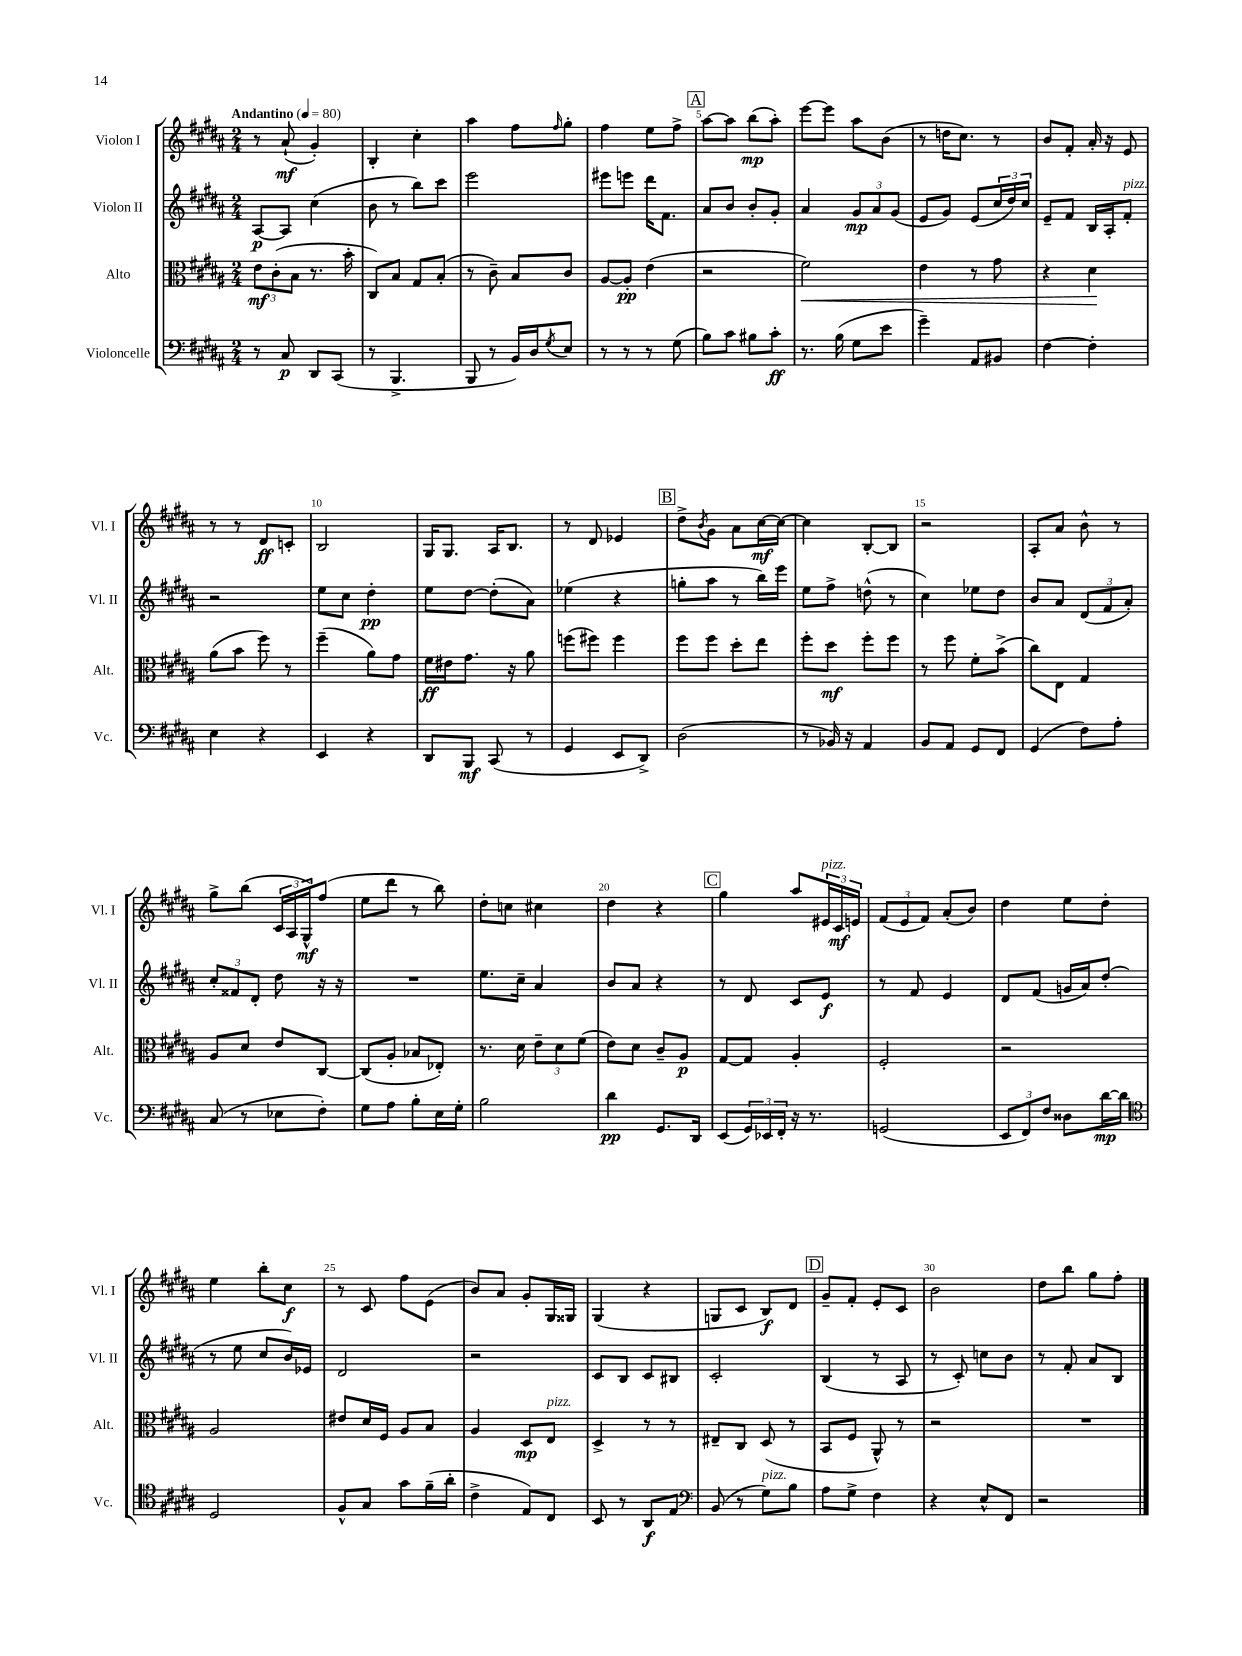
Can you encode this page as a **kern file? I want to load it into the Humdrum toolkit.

**kern	**dynam	**kern	**dynam	**kern	**dynam	**kern	**dynam
*part4	*part4	*part3	*part3	*part2	*part2	*part1	*part1
*staff4	*staff4	*staff3	*staff3	*staff2	*staff2	*staff1	*staff1
*I"Violoncelle	*	*I"Alto	*	*I"Violon II	*	*I"Violon I	*
*I'Vc.	*	*I'Alt.	*	*I'Vl. II	*	*I'Vl. I	*
*clefF4	*	*clefC3	*	*clefG2	*	*clefG2	*
*k[f#c#g#d#a#]	*	*k[f#c#g#d#a#]	*	*k[f#c#g#d#a#]	*	*k[f#c#g#d#a#]	*
*M2/4	*	*M2/4	*	*M2/4	*	*M2/4	*
*MM80	*	*MM80	*	*MM80	*	*MM80	*
=1	=1	=1	=1	=1	=1	=1	=1
!	!	!	!	!	!	!LO:TX:a:B:t=Andantino	!
8r	.	12e\L	mf	[8A#/L	p	8r	.
.	.	(12c#'\	.	.	.	.	.
8C#/	p	.	.	8A#/J]	.	(8a#`/	mf
.	.	12B\J	.	.	.	.	.
8DD#/L	.	8.r	.	(4cc#\	.	4g#'/)	.
(8CC#/J	.	.	.	.	.	.	.
.	.	16b'\	.	.	.	.	.
=2	=2	=2	=2	=2	=2	=2	=2
8r	.	8C#/L)	.	8b\	.	4B'/	.
4.BBB^/	.	8B/J	.	8r	.	.	.
.	.	8G#/L	.	8bb\L)	.	4cc#'\	.
.	.	(8B'/J	.	8ccc#\J	.	.	.
=3	=3	=3	=3	=3	=3	=3	=3
8BBB/	.	8r	.	2eee\	.	4aa#\	.
8r	.	8c#~\)	.	.	.	.	.
16BB/LL)	.	8B/L	.	.	.	8ff#\L	.
16D#/J	.	.	.	.	.	.	.
8qG#/	.	.	.	.	.	16qqff#/	.
8E/J	.	8c#/J	.	.	.	8gg#'\J	.
=4	=4	=4	=4	=4	=4	=4	=4
8r	.	[8A#/L	.	8eee#X\L	.	4ff#\	.
8r	.	8A#'/J]	pp	8eeen\J	.	.	.
8r	.	(4e\	.	16ddd#\KL	.	8ee\L	.
.	.	.	.	8.f#\J	.	.	.
(8G#\	.	.	.	.	.	8ff#^\J	.
!!LO:REH:place=s1:t=A
=5	=5	=5	=5	=5	=5	=5	=5
8B\L)	.	2r	.	8a#/L	.	[8aa#\L	.
8c#\J	.	.	.	8b/J	.	8aa#\J]	.
8B#X\L	.	.	.	8b'/L	.	(8bb\L	mp
8c#'\J	ff	.	.	8g#'/J	.	8aa#'\J)	.
=6	=6	=6	=6	=6	=6	=6	=6
!	!	!	!LO:HP:b	!	!	!	!
8.r	.	2f#\)	<	4a#/	.	[8eee\L	.
.	.	.	.	.	.	8eee\J]	.
(16B\	.	.	.	.	.	.	.
8G#\L	.	.	.	12g#/L	mp	8aa#\L	.
.	.	.	.	12a#/	.	.	.
8e\J	.	.	.	.	.	(8b\J	.
.	.	.	.	(12g#/J	.	.	.
=7	=7	=7	=7	=7	=7	=7	=7
4g#~\)	.	4e\	.	8e/L	.	8r	.
.	.	.	.	8g#/J)	.	16ddn\KL	.
.	.	.	.	.	.	8.cc#\J)	.
8AA#/L	.	8r	.	(8e/L	.	.	.
8BB#X/J	.	8g#\	.	24cc#/L	.	8r	.
.	.	.	.	24dd#/)	.	.	.
.	.	.	.	24cc#/JJ	.	.	.
=8	=8	=8	=8	=8	=8	=8	=8
[4F#\	.	4r	.	8e~/L	.	8b/L	.
.	.	.	.	8f#/J	.	8f#'/J	.
4F#'\]	.	4d#\	.	16B/LL	.	16a#'/	.
.	.	.	.	16A#'/J	.	16r	.
!	!	!	!	!LO:TX:a:i:t=pizz.	!	!	!
.	.	.	.	8f#'/J	.	8e/	.
.	.	.	[	.	.	.	.
!!LO:LB:g=z
=9	=9	=9	=9	=9	=9	=9	=9
4E\	.	(8a#\L	.	2r	.	8r	.
.	.	8b\J	.	.	.	8r	.
4r	.	8ff#\)	.	.	.	8d#/L	ff
.	.	8r	.	.	.	8cn'/J	.
=10	=10	=10	=10	=10	=10	=10	=10
4EE/	.	(4ff#~\	.	8ee\L	.	2B/	.
.	.	.	.	8cc#\J	.	.	.
4r	.	8a#\L)	.	4dd#'\	pp	.	.
.	.	8g#\J	.	.	.	.	.
=11	=11	=11	=11	=11	=11	=11	=11
8DD#/L	.	16f#\LL	ff	8ee\L	.	16G#/KL	.
.	.	16e#X\J	.	.	.	8.G#/J	.
8BBB/J	mf	8.g#\J	.	[8dd#\J	.	.	.
(8CC#/	.	.	.	(8dd#'\L]	.	16A#/KL	.
.	.	16r	.	.	.	8.B/J	.
8r	.	8a#\	.	8a#\J)	.	.	.
=12	=12	=12	=12	=12	=12	=12	=12
4GG#/	.	(8ffn\L	.	(4ee-X\	.	8r	.
.	.	8ff#X\J)	.	.	.	8d#/	.
8EE/L	.	4ff#\	.	4r	.	4e-X/	.
8DD#^/J)	.	.	.	.	.	.	.
!!LO:REH:place=s1:t=B
=13	=13	=13	=13	=13	=13	=13	=13
(2D#\	.	8ff#\L	.	8ggn'\L	.	8dd#^\L	.
.	.	.	.	.	.	8qb/	.
.	.	8ff#\J	.	8aa#\J	.	8g#\J	.
.	.	8dd#'\L	.	8r	.	8a#\L	.
.	.	8ee\J	.	16bb\LL)	.	[16cc#\L	mf
.	.	.	.	16eee\JJ	.	16cc#\JJ_	.
=14	=14	=14	=14	=14	=14	=14	=14
8r	.	8ff#'\L	.	8ee\L	.	4cc#\]	.
16BB-X/)	.	8dd#\J	mf	8ff#^\J	.	.	.
16r	.	.	.	.	.	.	.
4AA#/	.	8ff#'\L	.	(8ddn^^\	.	[8B'/L	.
.	.	8ff#\J	.	8r	.	8B/J]	.
=15	=15	=15	=15	=15	=15	=15	=15
8BB/L	.	8r	.	4cc#\)	.	2r	.
8AA#/J	.	8ff#\	.	.	.	.	.
8GG#/L	.	8f#'\L	.	8ee-X\L	.	.	.
8FF#/J	.	(8b^\J	.	8dd#\J	.	.	.
=16	=16	=16	=16	=16	=16	=16	=16
(4GG#/	.	8cc#\L)	.	8b/L	.	8A#'/L	.
.	.	8E\J	.	8a#/J	.	8a#/J	.
8F#\L)	.	4G#/	.	(12d#/L	.	8b^^\	.
.	.	.	.	12f#/	.	.	.
8A#'\J	.	.	.	.	.	8r	.
.	.	.	.	12a#'/J)	.	.	.
!!LO:LB:g=z
=17	=17	=17	=17	=17	=17	=17	=17
(8C#/	.	8A#/L	.	12cc#'/L	.	8gg#^\L	.
.	.	.	.	12f##X/	.	.	.
8r	.	8d#/J	.	.	.	(8bb\J	.
.	.	.	.	12d#'/J	.	.	.
8E-X\L	.	8e/L	.	8dd#\	.	24c#/LL	.
.	.	.	.	.	.	24A#/	.
.	.	.	.	.	.	24G#^^/J)	mf
8F#'\J)	.	[8C#/J	.	16r	.	(8ff#/J	.
.	.	.	.	16r	.	.	.
=18	=18	=18	=18	=18	=18	=18	=18
8G#\L	.	(8C#/L]	.	2r	.	8ee\L	.
8A#\J	.	8A#'/J	.	.	.	8ddd#\J	.
8B'\L	.	8B-X/L	.	.	.	8r	.
16E\L	.	8E-X'/J)	.	.	.	8bb\)	.
16G#'\JJ	.	.	.	.	.	.	.
=19	=19	=19	=19	=19	=19	=19	=19
2B\	.	8.r	.	8.ee\L	.	8dd#'\L	.
.	.	.	.	.	.	8ccn\J	.
.	.	16d#\	.	16cc#~\Jk	.	.	.
.	.	12e~\L	.	4a#/	.	4cc#X\	.
.	.	12d#\	.	.	.	.	.
.	.	(12f#\J	.	.	.	.	.
=20	=20	=20	=20	=20	=20	=20	=20
4d#\	pp	8e\L)	.	8b/L	.	4dd#\	.
.	.	8d#\J	.	8a#/J	.	.	.
8.GG#/L	.	8c#~/L	.	4r	.	4r	.
.	.	8A#/J	p	.	.	.	.
16DD#/Jk	.	.	.	.	.	.	.
!!LO:REH:place=s1:t=C
=21	=21	=21	=21	=21	=21	=21	=21
(8EE/L	.	[8G#/L	.	8r	.	4gg#\	.
24GG#/L)	.	8G#/J]	.	8d#/	.	.	.
24EE-X/	.	.	.	.	.	.	.
24FF#'/JJ	.	.	.	.	.	.	.
16r	.	4A#'/	.	8c#/L	.	8aa#/L	.
8.r	.	.	.	.	.	.	.
!	!	!	!	!	!	!LO:TX:a:i:t=pizz.	!
.	.	.	.	8e/J	f	24e#X/L	.
.	.	.	.	.	.	24c#/	mf
.	.	.	.	.	.	24en/JJ	.
=22	=22	=22	=22	=22	=22	=22	=22
(2GGn/	.	2F#'/	.	8r	.	(12f#/L	.
.	.	.	.	.	.	12e/	.
.	.	.	.	8f#/	.	.	.
.	.	.	.	.	.	12f#/J)	.
.	.	.	.	4e/	.	(8a#'/L	.
.	.	.	.	.	.	8b/J)	.
=23	=23	=23	=23	=23	=23	=23	=23
12EE/L	.	2r	.	8d#/L	.	4dd#\	.
12FF#/)	.	.	.	.	.	.	.
.	.	.	.	(8f#/J	.	.	.
12F#/J	.	.	.	.	.	.	.
8D##X\L	.	.	.	16gn/LL	.	8ee\L	.
.	.	.	.	16a#/J)	.	.	.
[16d#\L	mp	.	.	(8dd#'/J	.	8dd#'\J	.
16d#\JJ]	.	.	.	.	.	.	.
!!LO:LB:g=z
=24	=24	=24	=24	=24	=24	=24	=24
*clefC4	*	*	*	*	*	*	*
2D#/	.	2A#/	.	8r	.	4ee\	.
.	.	.	.	8ee\	.	.	.
.	.	.	.	8cc#/L	.	8bb'\L	.
.	.	.	.	16b/L)	.	8cc#\J	f
.	.	.	.	16e-X/JJ	.	.	.
=25	=25	=25	=25	=25	=25	=25	=25
8F#^^/L	.	8e#X/L	.	2d#/	.	8r	.
8G#/J	.	16d#/L	.	.	.	8c#/	.
.	.	16F#/JJ	.	.	.	.	.
8g#\L	.	8A#/L	.	.	.	8ff#\L	.
(16f#~\L	.	8B/J	.	.	.	(8e\J	.
16a#'\JJ	.	.	.	.	.	.	.
=26	=26	=26	=26	=26	=26	=26	=26
4c#^\	.	4A#/	.	2r	.	8b/L)	.
.	.	.	.	.	.	8a#/J	.
8E/L)	.	8D#/L	mp	.	.	8g#'/L	.
!	!	!LO:TX:a:i:t=pizz.	!	!	!	!	!
8C#/J	.	8E/J	.	.	.	16G#/L	.
.	.	.	.	.	.	16G##X/JJ	.
=27	=27	=27	=27	=27	=27	=27	=27
8BB/	.	4D#^/	.	8c#/L	.	(4G#/	.
8r	.	.	.	8B/J	.	.	.
8AA#/L	f	8r	.	8c#/L	.	4r	.
8E/J	.	8r	.	8B#X/J	.	.	.
=28	=28	=28	=28	=28	=28	=28	=28
*clefF4	*	*	*	*	*	*	*
(8BB/	.	8E#X~/L	.	2c#'/	.	8Gn/L	.
8r	.	8C#/J	.	.	.	8c#/J	.
!LO:TX:a:i:t=pizz.	!	!	!	!	!	!	!
8G#\L)	.	(8D#/	.	.	.	8B/L)	f
8B\J	.	8r	.	.	.	8d#/J	.
!!LO:REH:place=s1:t=D
=29	=29	=29	=29	=29	=29	=29	=29
8A#\L	.	8BB/L	.	(4B/	.	8g#~/L	.
8G#^\J	.	8F#/J	.	.	.	8f#'/J	.
4F#\	.	8AA#^^/)	.	8r	.	8e'/L	.
.	.	8r	.	8A#/	.	8c#/J	.
=30	=30	=30	=30	=30	=30	=30	=30
4r	.	2r	.	8r	.	2b\	.
.	.	.	.	8c#'/)	.	.	.
8E^^/L	.	.	.	8ccn\L	.	.	.
8FF#/J	.	.	.	8b\J	.	.	.
=31	=31	=31	=31	=31	=31	=31	=31
2r	.	2r	.	8r	.	8dd#\L	.
.	.	.	.	8f#'/	.	8bb\J	.
.	.	.	.	8a#/L	.	8gg#\L	.
.	.	.	.	8B/J	.	8ff#'\J	.
==	==	==	==	==	==	==	==
*-	*-	*-	*-	*-	*-	*-	*-
